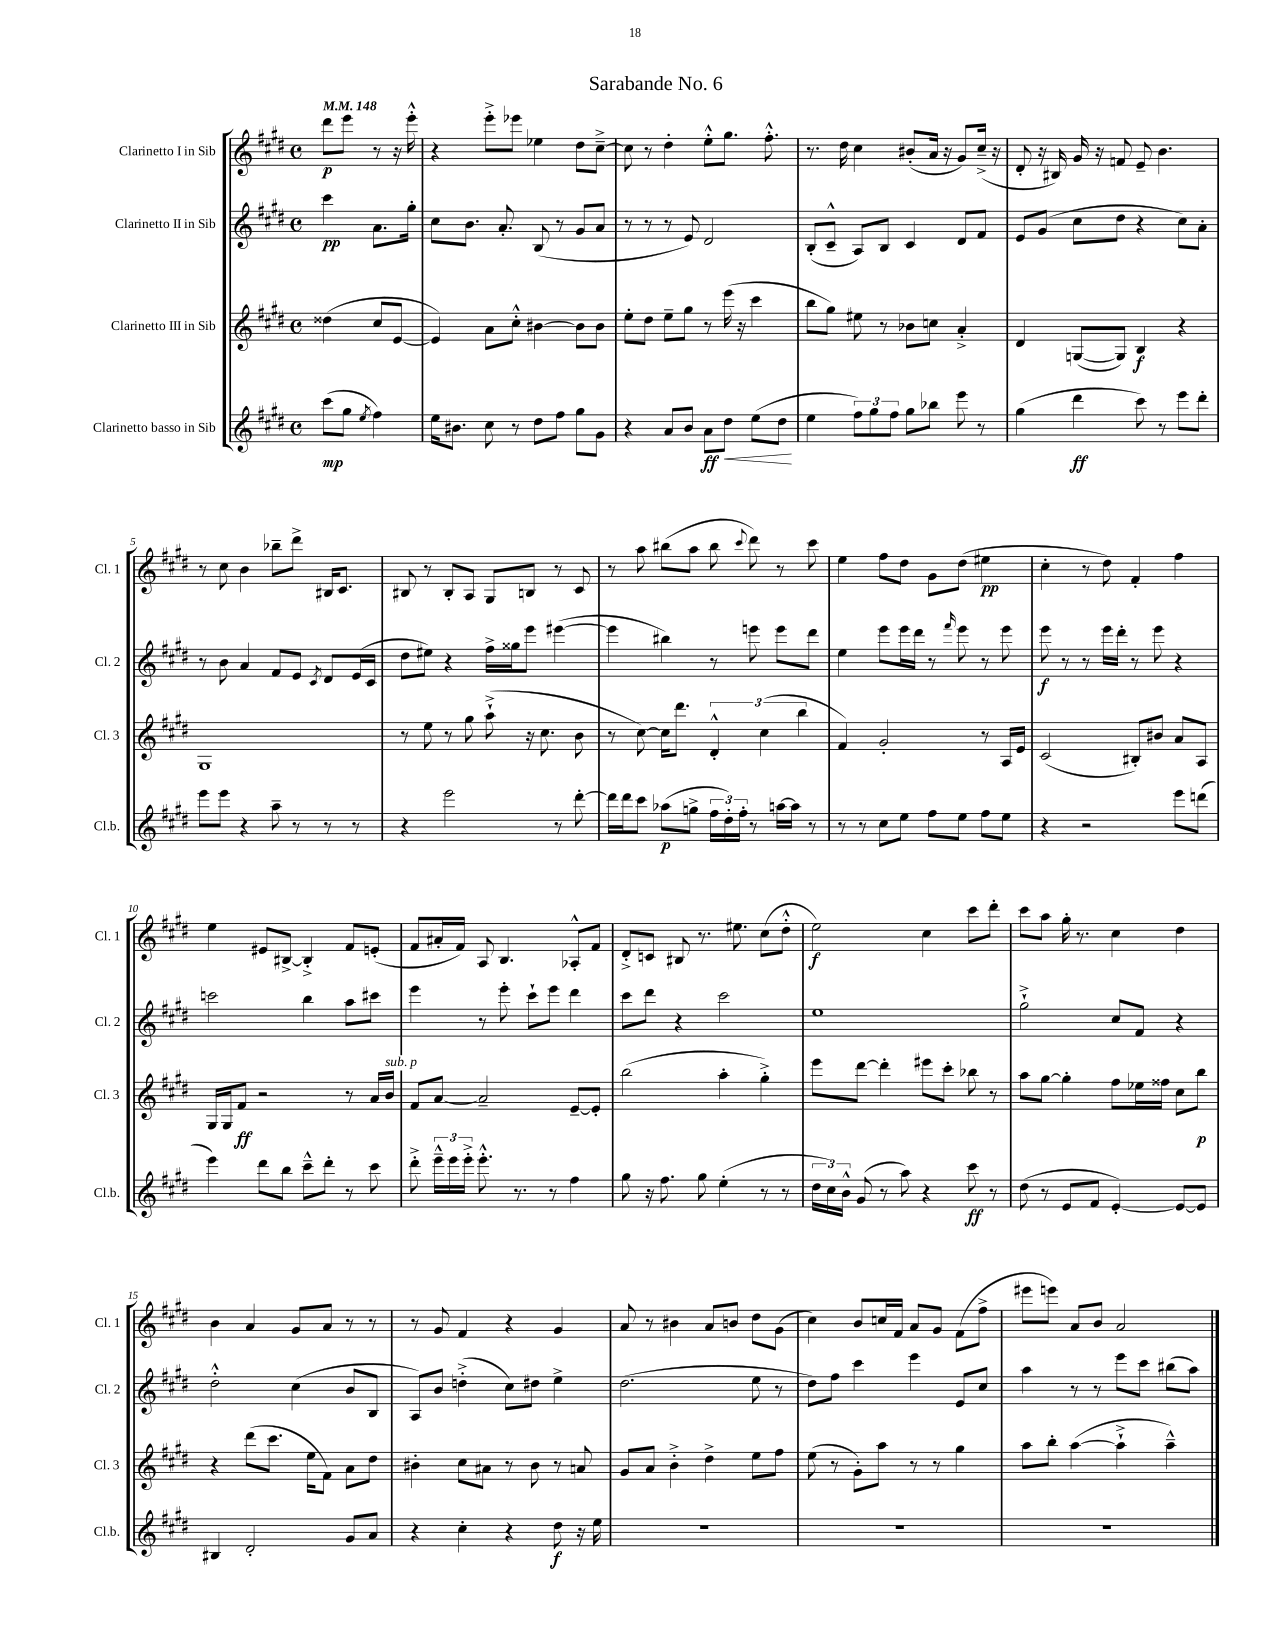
\header { title = "Sarabande No. 6" }
<<
\new StaffGroup <<
\new Staff = "s0" \with { instrumentName = "Clarinetto I in Sib" shortInstrumentName = "Cl. 1" } {
    \clef treble \key e \major \defaultTimeSignature \time 4/4 \partial 2 \tempo 4 = 148
    \autoBeamOff dis'''8[\p e'''8] r8 r16 e'''16-.-^ |
    r4 e'''8[-.-> ees'''8] ees''4 dis''8[ cis''8]~---> |
    cis''8 r8 dis''4-. e''8[-.-^ gis''8.] fis''8.-.-^ |
    r8. dis''16 cis''4 bis'8[-.( a'16] r16 gis'8[) cis''16]--->( r16 |
    dis'8-. r16 bis16) gis'16 r16 f'8 e'8-- b'4. |
    r8 cis''8 b'4 bes''8[-- dis'''8]-> bis16[ cis'8.] |
    bis8 r8 bis8[-. a8] gis8[ b8] r8 cis'8 |
    r8 a''8 bis''8[( a''8] bis''8 \appoggiatura { cis'''8 } dis'''8) r8 cis'''8 |
    e''4 fis''8[ dis''8] gis'8[ dis''8]( eis''4\pp |
    cis''4-. r8 dis''8) fis'4-. fis''4 |
    e''4 eis'8[ bis8]~-> bis4-.-> fis'8[ e'8]-.( |
    fis'8[ ais'16-. fis'16]) a8 b4. aes8[-.-^ fis'8] |
    dis'8[-.-> c'8] bis8 r8. eis''8. cis''8[( dis''8]-.-^ |
    e''2\f) cis''4 cis'''8[ dis'''8]-. |
    cis'''8[ a''8] gis''16-. r8. cis''4 dis''4 |
    b'4 a'4 gis'8[ a'8] r8 r8 |
    r8 gis'8 fis'4 r4 gis'4 |
    a'8 r8 bis'4 a'8[ b'8] dis''8[ gis'8]( |
    cis''4) b'8[ c''16 fis'16] a'8[ gis'8] fis'8[( fis''8]-> |
    eis'''8[ e'''8]) a'8[ b'8] a'2 \bar "|." |
}
\new Staff = "s1" \with { instrumentName = "Clarinetto II in Sib" shortInstrumentName = "Cl. 2" } {
    \clef treble \key e \major \defaultTimeSignature \time 4/4 \partial 2
    \autoBeamOff cis'''4\pp a'8.[ gis''16]-. |
    cis''8[ b'8.] a'8.-. b8( r8 gis'8[ a'8] |
    r8 r8 r8 e'8) dis'2 |
    b8[-.( cis'8]---^ a8[) b8] cis'4 dis'8[ fis'8] |
    e'8[ gis'8]( cis''8[ dis''8] r4 cis''8[) a'8]-. |
    r8 b'8 a'4 fis'8[ e'8] \acciaccatura { cis'8 } dis'8[ e'16( cis'16] |
    dis''8[ eis''8]) r4 fis''16[-> gisis''16 e'''8] eis'''4~( |
    eis'''4 bis''4) r8 e'''8 e'''8[ dis'''8] |
    e''4 e'''8[ e'''16 dis'''16] r8 \grace { fis'''16 } e'''8 r8 e'''8 |
    e'''8\f r8 r8 e'''16[ dis'''16]-. r8 e'''8 r4 |
    c'''2 b''4 a''8[ cis'''8] |
    e'''4 r8 e'''8-. cis'''8[-! e'''8] dis'''4 |
    cis'''8[ dis'''8] r4 cis'''2 |
    e''1 |
    gis''2-!-> cis''8[ fis'8] r4 |
    dis''2-.-^ cis''4( b'8[ b8] |
    a8[) b'8] d''4-.->( cis''8[) dis''8] e''4-> |
    dis''2.( e''8 r8 |
    dis''8[) fis''8] cis'''4 e'''4 e'8[ cis''8] |
    a''4 r8 r8 e'''8[ cis'''8] bis''8[( a''8]) \bar "|." |
}
\new Staff = "s2" \with { instrumentName = "Clarinetto III in Sib" shortInstrumentName = "Cl. 3" } {
    \clef treble \key e \major \defaultTimeSignature \time 4/4 \partial 2
    \autoBeamOff disis''4( cis''8[ e'8]~ |
    e'4) a'8[ cis''8]-.-^ bis'4~ bis'8[ bis'8] |
    e''8[-. dis''8] e''8[-- gis''8] r8 e'''16( r16 cis'''4 |
    b''8[ gis''8]) eis''8 r8 bes'8[ c''8] a'4-.-> |
    dis'4 g8[~( g8]) b4\f r4 |
    gis1 |
    r8 e''8 r8 gis''8 a''8-!->( r16 cis''8. b'8 |
    r8 cis''8~) cis''16[ dis'''8.] \tuplet 3/2 { dis'4-.-^ cis''4( b''4 } |
    fis'4) gis'2-. r8 a16[ e'16] |
    cis'2( bis8[-.) bis'8] a'8[ a8] |
    gis16[ gis16 fis'8]\ff r2 r8 a'16[ b'16]^\markup { \italic "sub. p" } |
    fis'8[ a'8]~ a'2-- e'8[~-- e'8]-. |
    b''2( a''4-. gis''4-.->) |
    e'''8[ dis'''8]~ dis'''4-. eis'''8[ cis'''8]-. bes''8 r8 |
    a''8[ gis''8]~ gis''4-. fis''8[ ees''16 fisis''16] cis''8[ b''8]\p |
    r4 dis'''8[( cis'''8.] e''16[ fis'8]) a'8[ dis''8] |
    bis'4-. cis''8[ ais'8] r8 bis'8 r8 a'8 |
    gis'8[ a'8] b'4-.-> dis''4-> e''8[ fis''8] |
    e''8( r8 gis'8[-.) a''8] r8 r8 gis''4 |
    a''8[ b''8]-. a''4~( a''4-!-> a''4---^) \bar "|." |
}
\new Staff = "s3" \with { instrumentName = "Clarinetto basso in Sib" shortInstrumentName = "Cl.b." } {
    \clef treble \key e \major \defaultTimeSignature \time 4/4 \partial 2
    \autoBeamOff cis'''8[\mp( gis''8] \acciaccatura { e''8 } fis''4) |
    e''16[ bis'8.] cis''8 r8 dis''8[ fis''8] gis''8[ gis'8] |
    r4 a'8[ b'8] a'8[\ff dis''8]\< e''8[( dis''8]\! |
    e''4 \tuplet 3/2 { fis''8[) gis''8 fis''8] } gis''8[ bes''8] e'''8 r8 |
    gis''4( dis'''4\ff cis'''8) r8 e'''8[ dis'''8]-. |
    e'''8[ e'''8] r4 a''8-- r8 r8 r8 |
    r4 e'''2 r8 dis'''8~-. |
    dis'''16[ dis'''16 cis'''8] aes''8[\p( g''8]-> \tuplet 3/2 { fis''16[ dis''16-.) fis''16]-. } r8 a''16[~ a''16] r8 |
    r8 r8 cis''8[ e''8] fis''8[ e''8] fis''8[ e''8] |
    r4 r2 e'''8[ d'''8]( |
    e'''4) dis'''8[ b''8] cis'''8[---^ dis'''8]-. r8 cis'''8 |
    dis'''8-.-> \tuplet 3/2 { e'''16[---^ e'''16 e'''16]-.-> } e'''8.-.-^ r8. r8 fis''4 |
    gis''8 r16 fis''8. gis''8 e''4-.( r8 r8 |
    \tuplet 3/2 { dis''16[ cis''16) b'16]-^ } gis'8( r8 a''8) r4 cis'''8\ff r8 |
    dis''8( r8 e'8[ fis'8] e'4~-.) e'8[~ e'8] |
    bis4 dis'2-. gis'8[ a'8] |
    r4 cis''4-. r4 dis''8\f r16 e''16 |
    R1 |
    R1 |
    R1 \bar "|." |
}
>>
>>
